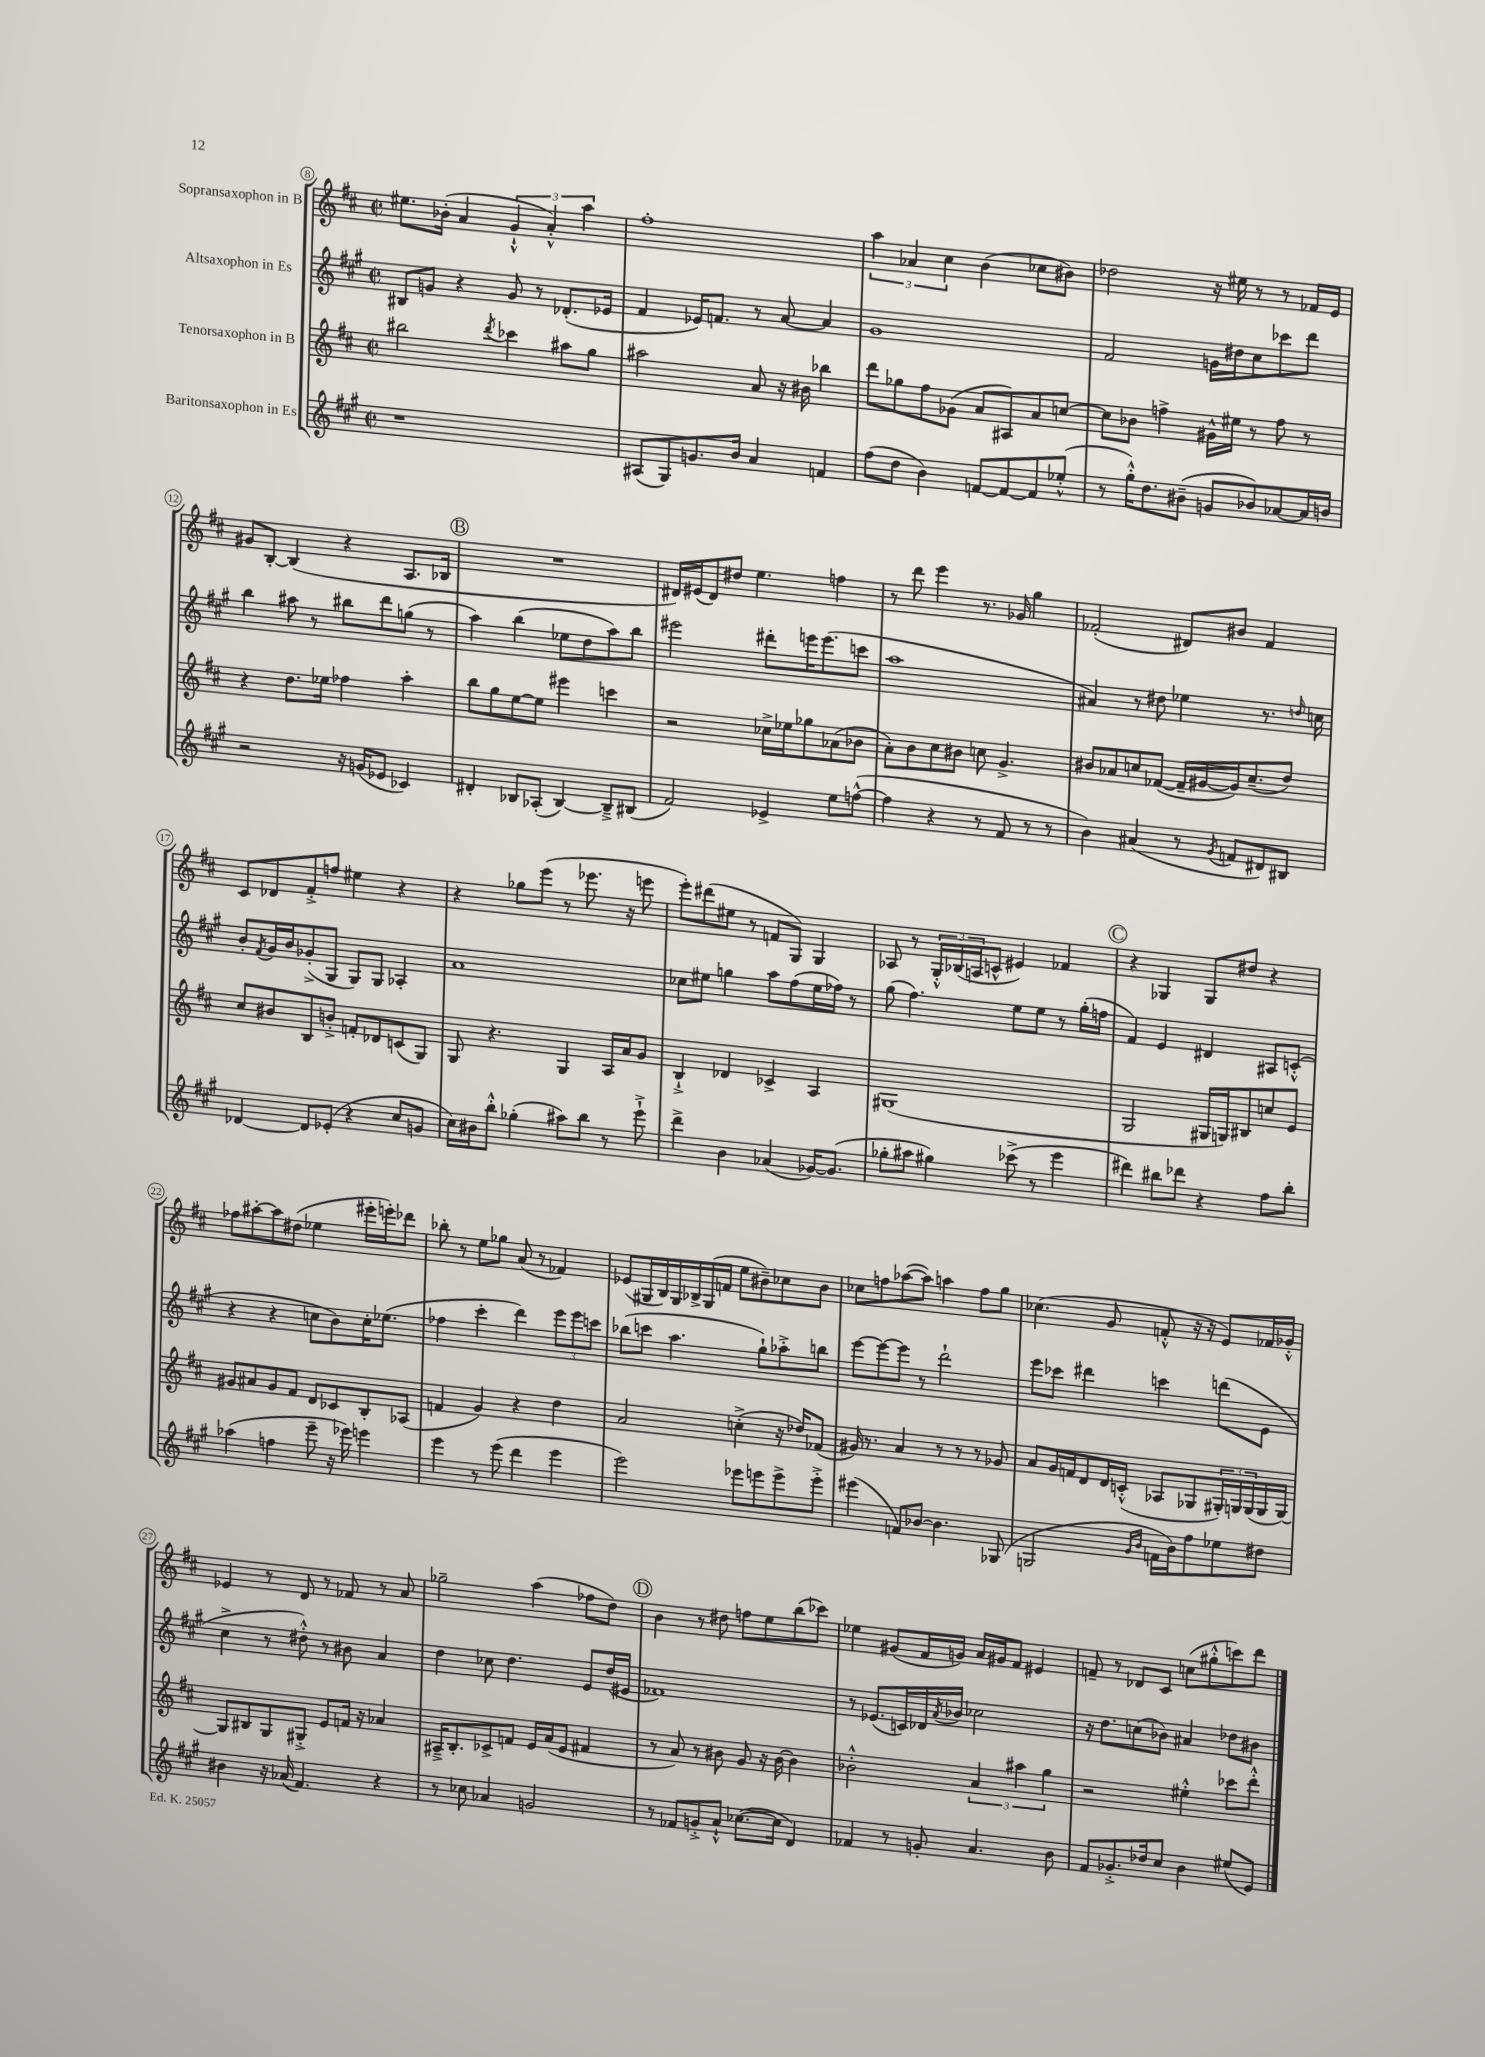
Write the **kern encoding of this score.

**kern	**kern	**kern	**kern
*staff4	*staff3	*staff2	*staff1
*clefG2	*clefG2	*clefG2	*clefG2
*k[f#c#g#]	*k[f#c#]	*k[f#c#g#]	*k[f#c#]
*M2/2	*M2/2	*M2/2	*M2/2
*met(c|)	*met(c|)	*met(c|)	*met(c|)
1r	2bb#	8B#	8.ee#
.	.	8g	.
.	.	.	(16b-'
.	.	4r	4a
.	8qddd	.	.
.	4ccc-	8g	6g`^^
.	.	8r	.
.	.	.	6a'^^)
.	8aa#	(8.d-'	.
.	.	.	6aa
.	8gg	.	.
.	.	16e-	.
=	=	=	=
(8A#	2aa#	4f#	1ff#'
8G#)	.	.	.
8.g	.	16e-)	.
.	.	8.f	.
16b	.	.	.
4a	8a	8r	.
.	16r	[8a	.
.	16b#	.	.
4f	4bb-	4a]	.
=	=	=	=
(8ff#	8ddd	1g#	6aa
8dd	8gg-	.	.
.	.	.	6a-
4b)	8ff#	.	.
.	.	.	6cc#
.	(8g-	.	.
[8f	8a	.	(4b
8f_	8A#)	.	.
8f]	8a	.	8cc-
(8ee-'^^	[8cc	.	8b#)
=	=	=	=
8r	8cc]	2f#	2dd-
16gg#'^^)	8b-	.	.
8.dd	.	.	.
.	4ff^	.	.
(8b#~	.	.	.
8g	16g#^^	16g	16r
.	16ee#	16dd#	16ee#
8b-)	8r	8cc#	8r
[8a-	8ff	8ccc-	8r
16a-]	8r	8ddd	16f-
16b	.	.	16e
=	=	=	=
2r	4r	4bb	8g#
.	.	.	[8B'
.	8.dd	8aa#	(4B]
.	.	8r	.
.	16ee-	.	.
16r	4ff-	8bb#	4r
(16g	.	.	.
8e-	.	8ddd	.
4c-)	4aa'	(8gg	8.A
.	.	8r	.
.	.	.	16B-
=	=	=	=
4d#'	8bb	4aa)	1r
.	8gg	.	.
8B-	[8ee	(4bb	.
(8A-'	8ee]	.	.
[4B-)	4eee#	8ee-	.
.	.	8dd	.
8B-~^]	4ccc	8aa)	.
(8B#	.	8bb	.
=	=	=	=
2f#)	2r	2eee#	16d#)
.	.	.	(16e#
.	.	.	8d#)
.	.	.	8dd#
.	.	.	4.ee
4e-^	16cc-^	8ddd#'	.
.	16ee-	.	.
.	8gg-	16eee	.
.	.	(8.eee	.
8ee	(8a-	.	4ff
([8ff^^	8b-	8ccc	.
=	=	=	=
4ff]	8a')	1aa	8r
.	8b	.	8ddd
4r	8cc#	.	4eee
.	8b#	.	.
8r	8cc	.	8.r
8f#	4.g^	.	.
.	.	.	16g-
8r	.	.	4gg
8r	.	.	.
=	=	=	=
4b)	8b#	4a#)	(2f-'
.	8a-	.	.
(4a#	8cc	8r	.
.	([8f-	8dd#	.
8r	16f-~]	4ee-	8d#)
.	[16g#	.	.
8qg#	.	.	.
8f	16g#])	.	8b#
.	(8.cc~	.	.
8d#)	.	8.r	4f-
8B#	8dd)	.	.
.	.	16qqdd	.
.	.	16cc	.
=	=	=	=
[4d-	8cc#	8b'	8c#
.	.	8qf#	.
.	8b#	16g#	8d-
.	.	16b	.
8d-]	8B	(8g-'^	8f#'^
(8e-'	8b'^	8G#	8ff
4r	8f'	8G#)	4ee#
.	8d-	8G#	.
8cc#	(8c	4A-'	4r
8g	8G)	.	.
=	=	=	=
16cc#)	8G	1a	4r
16b#	.	.	.
8bb'^^	4.r	.	.
(4gg-'	.	.	8gg-
.	.	.	(8eee
8aa#)	4G	.	8r
8bb	.	.	8.eee-
8r	16A	.	.
.	16a	.	16r
8eee`^	8g	.	8eee
=	=	=	=
4ddd^	4B`^	8cc-	8eee')
.	.	8ee#	(8ddd#
4b	4d-	4gg	8ee#
.	.	.	8r
(4a-	4c-^	8aa	8f
.	.	(8ff#	8G)
[16g-)	4A	16ee#	4G
(8.g-]	.	16ff-)	.
.	.	8r	.
=	=	=	=
8gg-'	(1G#	(8gg#	8A-
8aa#	.	4.ff#)	8r
4gg#)	.	.	24G'^^
.	.	.	(24B-
.	.	.	24A
.	.	.	8c^^
(8ccc-^	.	8ee	4e#)
8r	.	8ee	.
4eee	.	8r	4f-
.	.	(16gg#'	.
.	.	16ff	.
=	=	=	=
4ddd#)	2G	4f#)	4r
8bb#	.	4e	4G-
8ddd-	.	.	.
4r	16G#	4d#	8G-
.	16G)	.	.
.	8B#	.	8dd#
8ff#	8cc	8A#	4r
8bb#'	8e	(8c'^^	.
=	=	=	=
(4aa-	8g#	4r	8ff-
.	8a#	.	[8aa#'
4ff	8g#	4r	8aa#]
.	8f#	.	(8dd#
8eee~	8d	8cc	4ee-
16r	8c-	8b)	.
16eee-)	.	.	.
4eee	8B'	16cc'	16eee#'
.	.	(8.ee-	16eee')
.	(8A-	.	8ddd-
=	=	=	=
4eee	4f	4ff-	8bb-'
.	.	.	8r
8r	4g)	4ccc#'	8ee
(8eee	.	.	8gg-
4ddd	4r	4ddd)	(8a
.	.	.	8r
4eee	4dd	12eee	4f-)
.	.	12eee	.
.	.	12ccc	.
=	=	=	=
2eee)	2a	(8bb-	(8e-
.	.	8ccc	16G#
.	.	.	16B)
.	.	4.aa	16G#
.	.	.	16B-^
.	.	.	(16G#
.	.	.	16f
8eee-	(4cc'^	.	8ee
8eee	.	8gg#`)	8b#~)
8eee^	16r	8aa-'^	8cc-
.	16dd-)	.	.
8eee'^	(8f-	8bb	8b#
=	=	=	=
(4eee#	16g#)	[8eee	8cc-
.	8.r	.	.
.	.	8eee_	8ff
8f)	4a	8eee]	([8aa-
[8b-	.	8r	8aa-])
4.b-]	8r	2ddd`	4aa
.	8r	.	.
.	8r	.	8ff
(8G-	8g-	.	8gg
=	=	=	=
2G	8a	8eee	(4.cc-
.	16g	8ccc-	.
.	16f	.	.
.	8d	4ddd#	.
.	16d	.	8g
.	(16c'^^	.	.
16qqg#	.	.	.
16qqb	.	.	.
16f	8A-	4ccc	8f'^^
16b)	.	.	.
8ff#	8G-	.	16r
.	.	.	16r
8ee-	24G#')	(8ddd	8e)
.	24G	.	.
.	(24G	.	.
8dd#	16G	8e	16f-
.	[16G)	.	16g-'^^
=	=	=	=
4b#	8G]	4cc#^	4e-
.	8B#	.	.
16r	8G	8r	8r
(16a-	.	.	.
4.f#)	8G#'^	8dd#'^^)	8d
.	8e	8r	8r
.	16f	8b#	8f-
.	16r	.	.
4r	4a-	4a	8r
.	.	.	8a
=	=	=	=
8r	16A#~^	4dd	2gg-~
.	8.B'	.	.
8cc-	.	.	.
4a-	8c-^	8cc-	.
.	8f	4.dd	.
2g	16e	.	(4aa
.	(16a	.	.
.	8e	.	.
.	4f#	8e	8ff-
.	.	(16dd	8dd)
.	.	16e#	.
=	=	=	=
8r	8r	1f-)	4b
8f-	8a)	.	.
8g'^	8r	.	8r
8a`^^	8b#	.	8dd#
([8.cc-	8g	.	8ff
.	16r	.	8ee
16cc-]	[16b#	.	.
4d)	4b#]	.	(8bb
.	.	.	8ccc-)
=	=	=	=
4f-	2b-'^^	8r	4ee-
.	.	(8.e-	.
8r	.	.	(8g#
.	.	16c)	.
8g'	.	16d-	16f#
.	.	8qa	.
.	.	16b-	16g)
4.a	6a	2cc-	16a
.	.	.	16g#
.	.	.	8f#
.	6aa#	.	.
.	.	.	4e#
.	6gg	.	.
8b	.	.	.
=	=	=	=
8f#	2r	16r	8f~
.	.	8.dd	.
8.g-'^	.	.	8r
.	.	(8cc	8d-
16dd-	.	.	.
8cc#	.	8b-)	8c#
4b	4ee#'^^	4a#	(8cc
.	.	.	8gg#'^^
(8ee#	8ccc-	8dd-	8ccc)
8e)	8ddd'^^	8b#	8ddd
==	==	==	==
*-	*-	*-	*-
